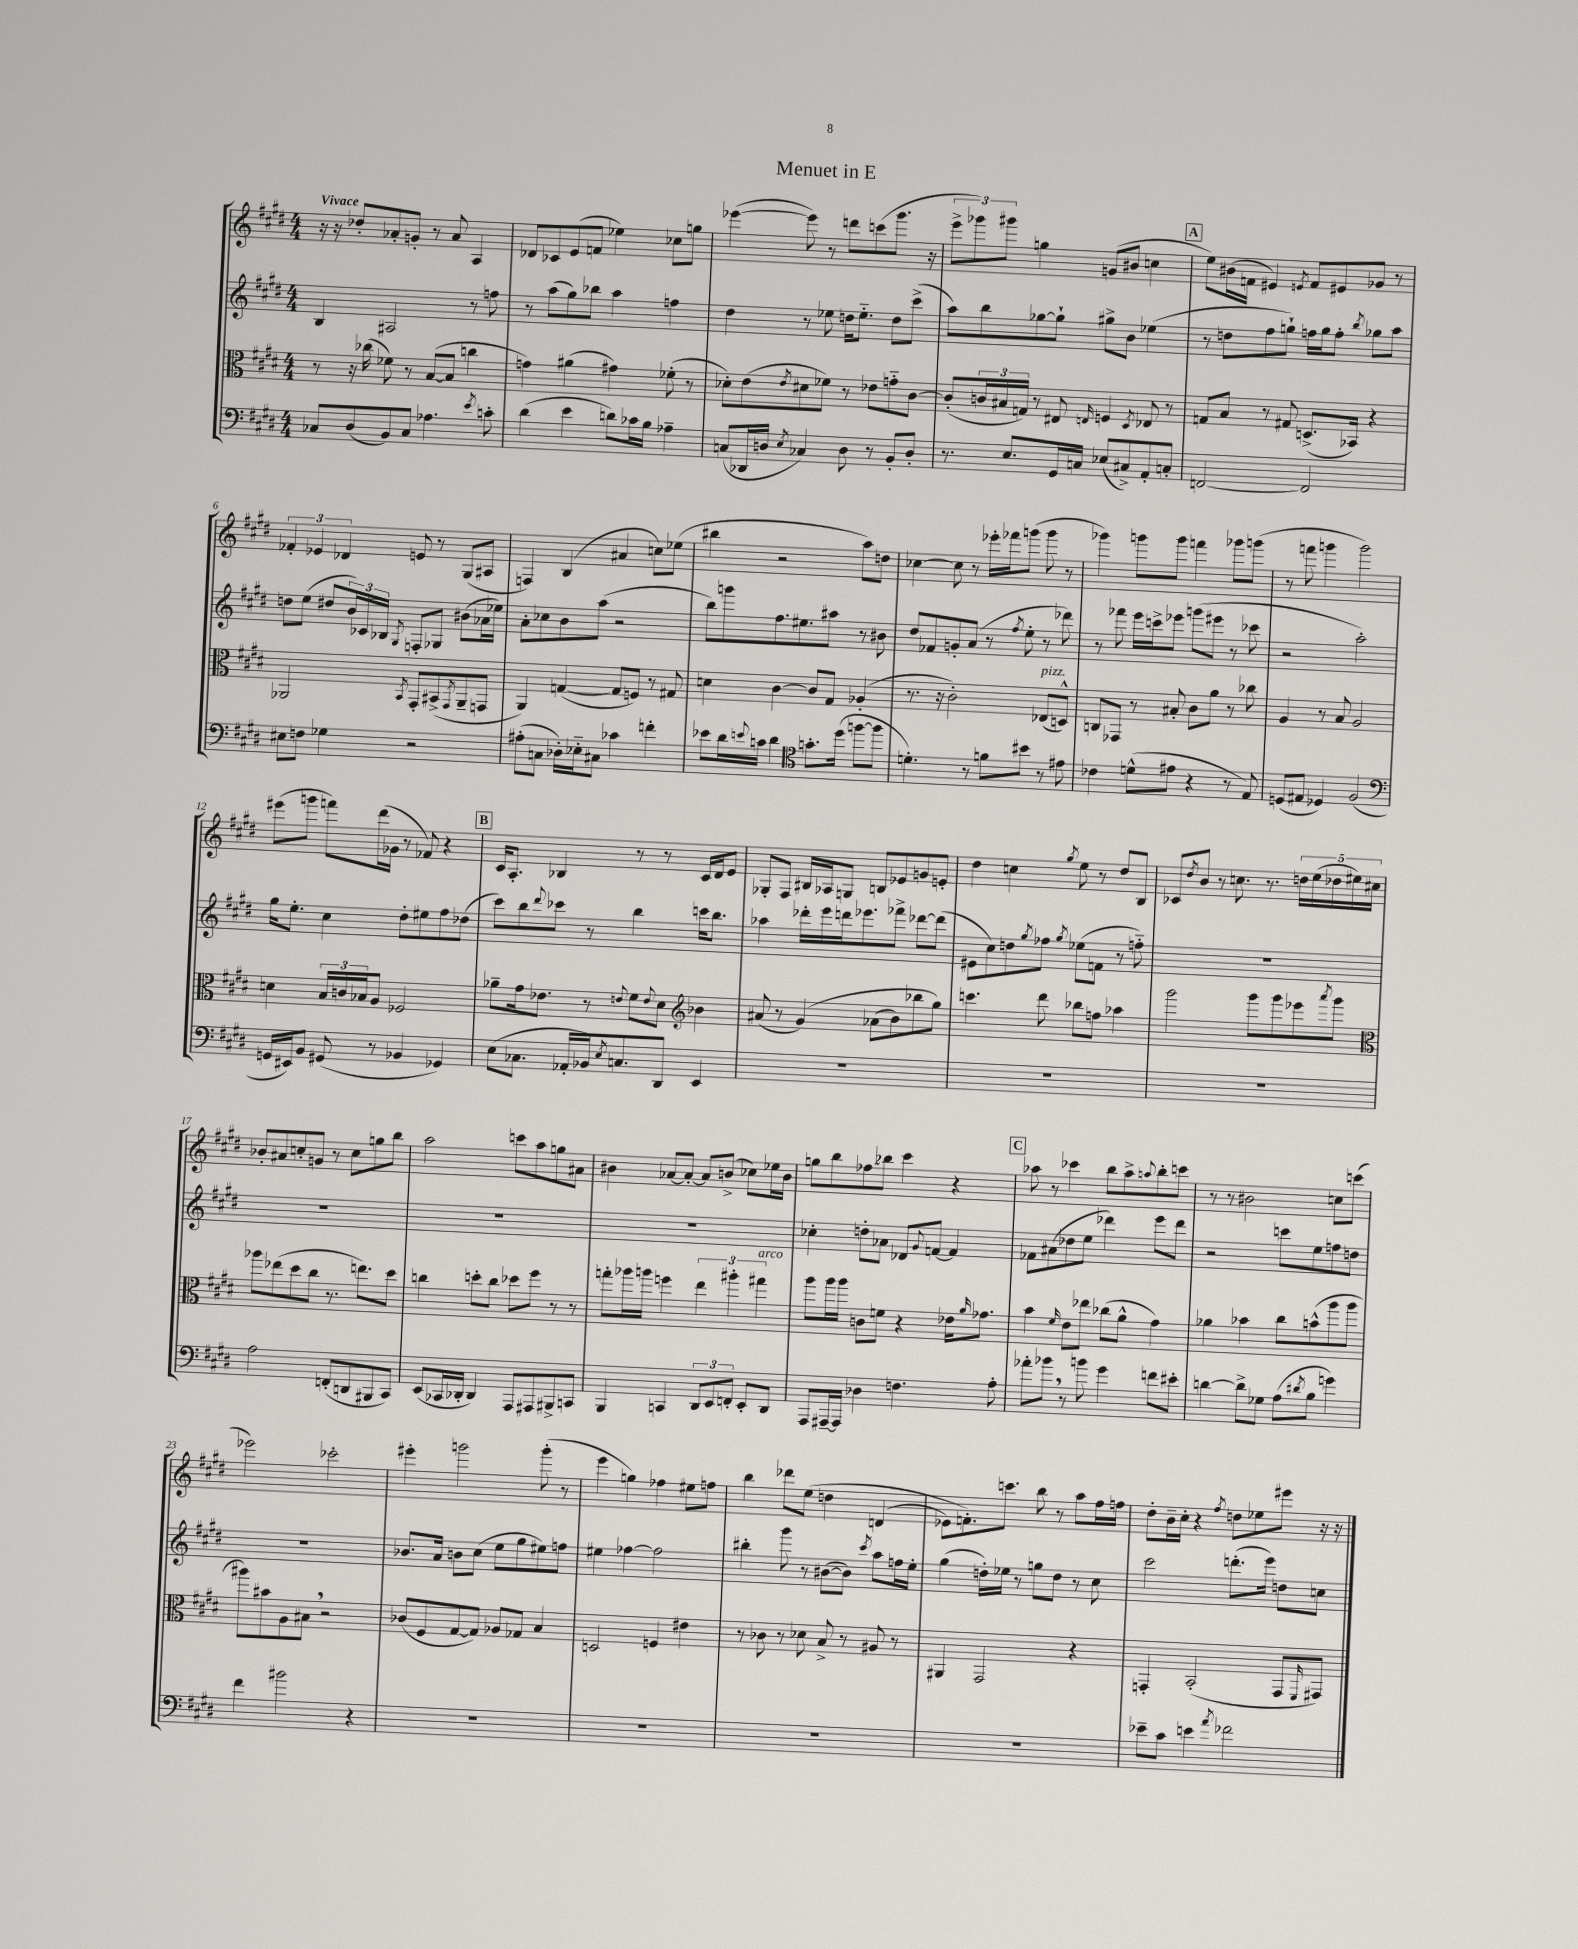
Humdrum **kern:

**kern	**kern	**kern	**kern
*staff4	*staff3	*staff2	*staff1
*clefF4	*clefC3	*clefG2	*clefG2
*k[f#c#g#d#]	*k[f#c#g#d#]	*k[f#c#g#d#]	*k[f#c#g#d#]
*M4/4	*M4/4	*M4/4	*M4/4
8C-	8r	4B	16r
.	.	.	16r
(8D#	16r	.	8dd-'
.	(16cc-	.	.
8BB)	8f-)	2A#	8a-'
8C-	8r	.	8g'
4.A-	([8B	.	8r
.	8B]	.	8a-
.	4cc	8r	4A
8qe	.	.	.
8c'	.	8ff	.
=	=	=	=
(4d#	4g)	8r	8d-
.	.	(8aa	8c-
4e	(4a#	8gg#)	(8e
.	.	8bb-	8f
8d)	4g#)	4aa	4ee-)
16c-	.	.	.
16B	.	.	.
4A-~	(8f-'	4ff	8cc-
.	8r	.	8gg
=	=	=	=
(8C	8d-')	4dd#	([4eee-
16DD-	(8e	.	.
16D	.	.	.
8qE	8qe	.	.
4C-)	8d#	8r	8eee-])
.	8f-)	8ee-	8r
8D	8r	16dd	8ddd
.	.	8.ee-'~	.
8r	8e-	.	(8ccc
8BB'	8g'~	8dd	8.ggg#
8D'	[8c#	(8ccc#^	.
.	.	.	16r
=	=	=	=
8.r	(8c#']	8aa)	12eee^
.	.	.	12ggg-)
.	24c	8bb	.
.	24B#	.	12ggg#
8.E	.	.	.
.	24G)	.	.
.	8r	[8gg-	4gg
16GG#	8E#	8gg-`]	.
16C	.	.	.
.	16qqE	.	.
(8E-	4F	8gg#^	(8g
8C#^)	.	8b	8b#
.	8qD#	.	.
8AA'	8E-	(4ee-	4cc
8C'	8r	.	.
=	=	=	=
[2FF	8G	8r	8ee)
.	8B	8dd	(16b#
.	.	.	16f
.	8r	8ff#	4e#)
.	8G#	8gg`)	.
.	.	.	8qe
2FF]	(8.D^	16ff	8f
.	.	16gg	.
.	.	8ff'	8e#
.	16BB-)	.	.
.	.	8qbb	.
.	4r	8gg-	8g-
.	.	8aa	8r
=	=	=	=
8E#	2AA-	8dd	6f-'
8F	.	(8ee	.
.	.	.	6e-
4G-	.	8dd#	.
.	.	.	6d-
.	.	24b)	.
.	.	24c-	.
.	.	24B-	.
.	8qBB	8qG#	.
2r	8GG#'	8F'	8e
.	(8BB#^	8G-	8r
.	8qGG#	.	.
.	8AA-~	(8b#	(8G#
.	8GG	16a-	8A#
.	.	16ee-)	.
=	=	=	=
(8A#'	4AA)	8a'	4F)
8C	.	8cc-	.
16D-')	([4G	8b	(4B
16E-'~	.	.	.
8C#	.	(8aa	.
4c-	8G]	2r	4a#
.	8F)	.	.
4f'	8r	.	8cc)
.	8G#	.	(8ee-
=	=	=	=
8e-	4d	8bb)	4bb#
16d#	.	8ggg	.
8qqe	.	.	.
16c	.	.	.
4d#	[4c#	8.ff#	2r
.	.	8.ee#	.
*clefC4	*	*	*
8.g'	8c#]	.	.
.	8G#	8aa#	.
(16dd#	.	.	.
[8ff	(4A-'	8r	8aa)
8ff]	.	8b#	8dd
=	=	=	=
4.d')	8.r	8dd#	[4cc-
.	.	8f-	.
.	16r	.	.
.	2c#')	8g'	8cc-]
8r	.	(8a	8r
8f	.	8r	16eee-'
.	.	.	16fff-
.	.	8qff#	.
8b#	.	8ee'	(8ggg
8r	(8E-	8r	8ggg
8e#	8D^^)	8ddd-)	8r
=	=	=	=
4c-	8C	8r	4ggg-)
.	8GG-	8fff-	.
(8d^^	8r	16eee	8ggg
.	.	16ccc^	.
8e#	8B#'	8eee-	8ggg
4r	8c#	(8ggg	4fff
.	8a	8eee#	.
8r	8r	8r	8ggg-
8E)	8cc-	8ccc-	(8ggg
=	=	=	=
(8D	4A	2r	8r
8E#	.	.	8fff
4D-)	8r	.	4ggg
.	8B	.	.
(2F#	2A	2aa')	2ggg)
=	=	=	=
*clefF4	*	*	*
16GG	4d	16gg#	(8eee#
16EE#)	.	8.ee'	.
8BB	.	.	8ggg
(8GG#	24B	4cc#	8fff)
.	24c	.	.
.	24B-	.	.
8r	8A	.	(16ddd#
.	.	.	16g-
4BB-	2F-	8dd#'	8r
.	.	8ee#	8f-)
4GG-)	.	8ff#	4r
.	.	(8dd-	.
=	=	=	=
(8E	8a-~	8ccc#)	16c#
.	.	.	8.A'
8.C-	16g#	8bb	.
.	8.e-	.	.
.	.	8qqddd#	.
.	.	8ccc-	4B-
16AA-'	.	.	.
16BB-)	8r	8r	.
8qE	.	.	.
8.C	.	.	.
.	8qqe	.	.
.	8f#	4bb	8r
.	8qqe	.	.
8DD#	8d#	.	8r
*	*clefG2	*	*
4EE	4b-	16ccc	16c#
.	.	8.bb	16d#
.	.	.	8e
=	=	=	=
1r	(8a#	4aa-	8G-'
.	8r	.	8F#
.	&(4g#)	16ddd-'	16B#
.	.	16eee	16A-
.	.	16ddd	8G
.	.	8.eee-	.
.	(8a-	.	8B
.	8b)	8fff-^	8e-
.	8bb-	[8ddd-	8g
.	8gg#&)	(8ddd-]	8e'
=	=	=	=
1r	4.ccc	8e#	4dd#
.	.	8cc#)	.
.	.	8dd	4cc
.	.	8qgg#	.
.	8ddd#	8ff-	.
.	.	8qgg#	8qgg#
.	8bb-	(8ee-	8ee
.	8ff	8f	8r
.	4aa-	8r	8dd#
.	.	8ff'~)	8B
=	=	=	=
1r	2ggg#	1r	8c-
.	.	.	8qdd#
.	.	.	8b
.	.	.	8r
.	.	.	8.cc
.	8ggg#	.	.
.	.	.	8.r
.	8ggg#	.	.
.	8eee-	.	20dd
.	.	.	(20ee
.	.	.	20dd-
.	8qaaa	.	.
.	8ggg#	.	.
.	.	.	20ee#)
.	.	.	20cc#
=	=	=	=
*	*clefC3	*	*
2A	8aa-	1r	8b-'
.	(8ee-	.	8a#
.	8dd#	.	8cc'
.	8cc#	.	8g
(8FF'	8.r	.	8r
8DD	.	.	8cc
.	8.ee)	.	.
8BBB#	.	.	8gg
8CC#)	8dd#	.	8bb
=	=	=	=
(8EE	4cc	1r	2aa
16CC-	.	.	.
16DD-'	.	.	.
4DD-)	8dd'	.	.
.	8cc	.	.
8AAA	8dd-	.	8ccc
8AAA#	8ff#	.	8aa
8BBB#^	8r	.	8gg
8CC	8r	.	8a#
=	=	=	=
4BBB	8gg'	1r	4b#
.	16aa-	.	.
.	16aa	.	.
4CC	4ff	.	[8a-
.	.	.	8a-'_
12DD#	6ee	.	8a-]
12EE	.	.	.
.	.	.	(8b^
12FF'	6aa#'	.	.
8EE'	.	.	8cc-)
.	6gg#	.	.
8DD#	.	.	16ee-
.	.	.	16b
=	=	=	=
8AAA	8aa	4cc-'	8gg
[16AAA#~	16aa	.	8bb
16AAA#]	16aa	.	.
4D-	8c	8dd'	8ff-
.	8f	8a-	8bb-
4.F	4r	8d-	4ccc#
.	.	8qqg#	.
.	.	[8f	.
.	16e-	4f]	4r
.	16qqa	.	.
.	8.g-	.	.
8A'	.	.	.
=	=	=	=
8a-'	4b	8f-	8aa-
8b-	.	(8a#	8r
.	16qqf#	.	.
8r	8e	8dd-	4ccc-
8b	8ee-	8ee	.
4g#	(8cc-	4ddd-)	8bb
.	8a^^	.	8aa-^
.	.	.	8qqaa
8f	4g#)	8eee	8bb'
8e#'	.	8ddd-	8ccc
=	=	=	=
[4d	4a-	2r	8r
.	.	.	8r
8d^]	4b-	.	2b#
8G-	.	.	.
(8A	8cc#	8ccc	.
8qd#	.	.	.
8B	(8b^^	8ee	.
4g)	8aa	8ff	8cc
.	8aa	8dd	(8ccc
=	=	=	=
4f#	8aa#)	1r	2eee-)
.	8b#	.	.
2b#	8A	.	.
.	8B#	.	.
.	2r	.	2ccc-'
4r	.	.	.
=	=	=	=
1r	(8c-	8.b-	4eee#'
.	8F#	.	.
.	.	16a	.
.	[8G#	8b	2ggg
.	8G#])	(8cc#	.
.	8A-	8ee	.
.	8G-	8gg#	.
.	4B	8ee#)	(8ggg'
.	.	8ff	8r
=	=	=	=
1r	2D	4ee#	4eee
.	.	[4ff-	4gg)
.	4F	2ff-]	4ff-
.	4e#	.	8ee#
.	.	.	8ff
=	=	=	=
1r	8r	4bb#'	4bb
.	8c-	.	.
.	8r	8ggg#	8ddd-
.	8d-	8r	&(8ee
.	8B^	([8b#	4dd
.	8r	8b#])	.
.	.	8qccc#	.
.	8A#	8aa	(4d
.	8r	16ff	.
.	.	16ee'	.
=	=	=	=
1r	4AA#	(4gg#	8e-)
.	.	.	8.f'&)
.	2GG#	16dd')	.
.	.	16ee-	8.ccc
.	.	8r	.
.	.	8gg	8bb
.	.	8dd	8r
.	4r	8r	8aa
.	.	8cc#	16ff#
.	.	.	16ff
=	=	=	=
8e-~	4GG'	2ccc#	8dd#'
8c#	.	.	16b~
.	.	.	16cc#'
4e	(2BB'	.	4r
8qa	.	.	8qff#
2f-	.	(8.ddd'	8dd
.	.	.	8ee-
.	.	16eee)	.
.	8GG	8dd	8eee#
.	16qqFF#	.	.
.	8GG#)	8cc	16r
.	.	.	16r
==	==	==	==
*-	*-	*-	*-
